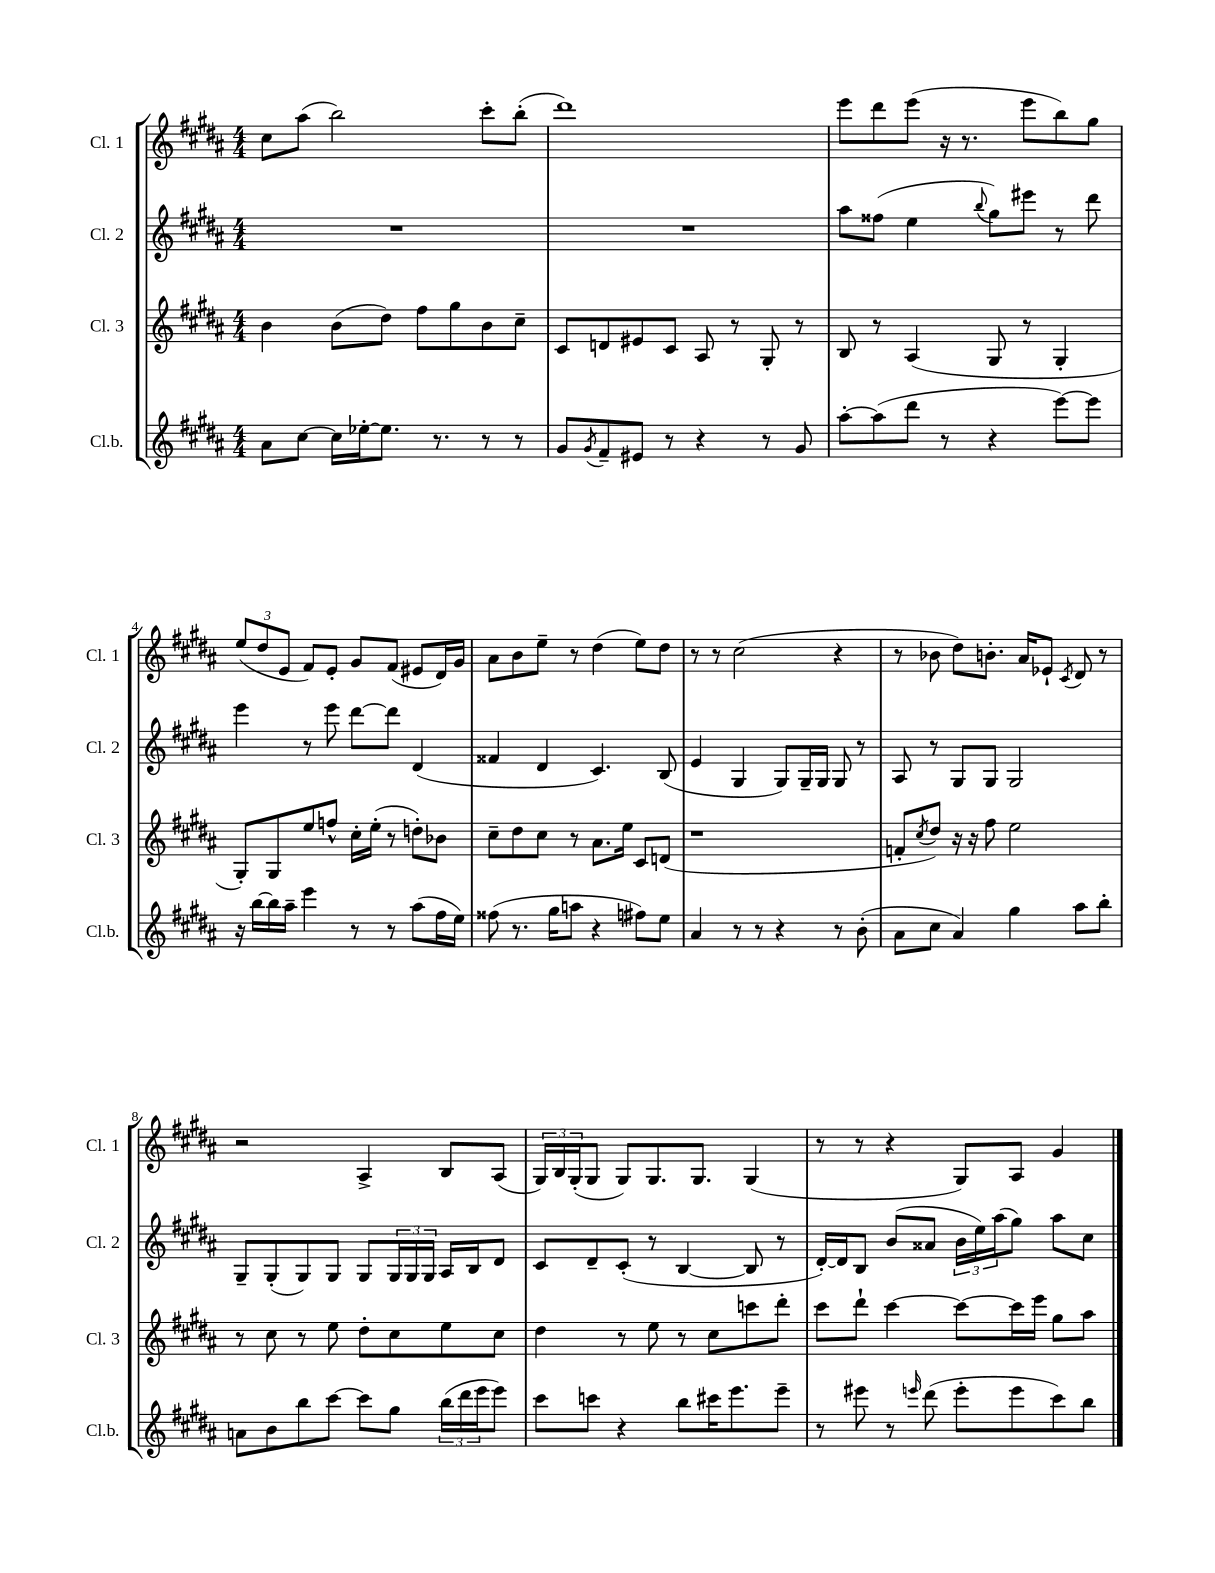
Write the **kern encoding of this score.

**kern	**kern	**kern	**kern
*part4	*part3	*part2	*part1
*staff4	*staff3	*staff2	*staff1
*I"Cl.b.	*I"Cl. 3	*I"Cl. 2	*I"Cl. 1
*I'Cl.b.	*I'Cl. 3	*I'Cl. 2	*I'Cl. 1
*clefG2	*clefG2	*clefG2	*clefG2
*k[f#c#g#d#a#]	*k[f#c#g#d#a#]	*k[f#c#g#d#a#]	*k[f#c#g#d#a#]
*M4/4	*M4/4	*M4/4	*M4/4
=1	=1	=1	=1
8a#\L	4b\	1r	8cc#\L
[8cc#\J	.	.	(8aa#\J
16cc#\LL]	(8b\L	.	2bb\)
[16ee-X'\J	.	.	.
8.ee-\J]	8dd#\J)	.	.
.	8ff#\L	.	.
8.r	.	.	.
.	8gg#\	.	.
8r	8b\	.	8ccc#'\L
8r	8cc#~\J	.	(8bb'\J
=2	=2	=2	=2
8g#/L	8c#/L	1r	1ddd#)
8qg#/	.	.	.
8f#~/	8dn/	.	.
8e#X/J	8e#X/	.	.
8r	8c#/J	.	.
4r	8A#/	.	.
.	8r	.	.
8r	8G#'/	.	.
8g#/	8r	.	.
=3	=3	=3	=3
[8aa#'\L	8B/	8aa#\L	8eee\L
(8aa#\]	8r	(8ff##X\J	8ddd#\
8ddd#\J	(4A#/	4ee\	(8eee\J
8r	.	.	16r
.	.	.	8.r
.	.	8qqbb/	.
4r	8G#/	8gg#\L)	.
.	8r	8eee#X\J	8eee\L
[8eee\L)	4G#'/	8r	8bb\)
8eee\J]	.	8ddd#\	8gg#\J
!!LO:LB:g=z
=4	=4	=4	=4
16r	8G#'/L)	4eee\	(12ee/L
[16bb\LL	.	.	.
.	.	.	12dd#/
16bb\]	8G#/	.	.
.	.	.	12e/J
16aa#~\JJ	.	.	.
4eee\	8ee/	8r	8f#/L)
.	8ffn^^/J	8eee\	8e'/J
8r	16cc#'\LL	[8ddd#\L	8g#/L
.	(16ee'\JJ	.	.
8r	8r	8ddd#\J]	(8f#/J
(8aa#\L	8ddn'\L)	(4d#/	8e#X/L
16ff#\L	8b-X\J	.	16d#/L)
16ee\JJ)	.	.	16g#/JJ
=5	=5	=5	=5
(8ff##X\	8cc#~\L	4f##X/	8a#\L
8.r	8dd#\	.	8b\
.	8cc#\J	4d#/	8ee~\J
16gg#\KL	.	.	.
8aan\J	8r	.	8r
4r	8.a#\L	4.c#/)	(4dd#\
.	16ee\Jk	.	.
8ff#X\L)	8c#/L	.	8ee\L)
8ee\J	(8dn/J	(8B/	8dd#\J
=6	=6	=6	=6
4a#/	1r	4e/	8r
.	.	.	8r
8r	.	4G#/	(2cc#\
8r	.	.	.
4r	.	8G#/L)	.
.	.	16G#~/L	.
.	.	16G#/JJ	.
8r	.	8G#/	4r
(8b'\	.	8r	.
=7	=7	=7	=7
8a#\L	8fn'/L	8A#/	8r
.	8qcc#/	.	.
8cc#\J	8dd#/J)	8r	8b-X\
4a#/)	16r	8G#/L	8dd#\L)
.	16r	.	.
.	8ff#\	8G#/J	8.bn'\J
4gg#\	2ee\	2G#/	.
.	.	.	16a#/KL
.	.	.	8e-X`/J
.	.	.	8qc#/
8aa#\L	.	.	8d#/
8bb'\J	.	.	8r
!!LO:LB:g=z
=8	=8	=8	=8
8an\L	8r	8G#~/L	2r
8b\	8cc#\	(8G#'/	.
8bb\	8r	8G#/)	.
[8ccc#\J	8ee\	8G#/J	.
8ccc#\L]	8dd#'\L	8G#/L	4A#^/
8gg#\J	8cc#\	24G#/L	.
.	.	24G#/	.
.	.	24G#/JJ	.
(24bb\LL	8ee\	16A#/LL	8B/L
24ddd#\	.	.	.
.	.	16B/J	.
24eee\J	.	.	.
8eee\J)	8cc#\J	8d#/J	(8A#/J
=9	=9	=9	=9
8ccc#\L	4dd#\	8c#/L	24G#/LL)
.	.	.	24B/
.	.	.	(24G#'/J
8cccn\J	.	8d#~/	8G#/J
4r	8r	(8c#'/J	8G#/L)
.	8ee\	8r	8.G#/
8bb\L	8r	[4B/	.
.	.	.	8.G#/J
16ccc#X\K	8cc#\L	.	.
8.eee\	.	.	.
.	8cccn\	8B/]	(4G#/
8eee~\J	8ddd#'\J	8r	.
=10	=10	=10	=10
8r	8ccc#\L	[16d#'/LL)	8r
.	.	16d#/J]	.
8eee#X\	8ddd#`\J	8B/J	8r
8r	[4ccc#\	(8b/L	4r
16qqeeen/	.	.	.
(8ddd#\	.	8a##X/J	.
8eee'\L	8ccc#\L_	24b\LL	8G#/L)
.	.	24ee\)	.
.	.	(24aa#\J	.
8eee\	16ccc#\L]	8gg#\J)	8A#/J
.	16eee\JJ	.	.
8ccc#\)	8gg#\L	8aa#\L	4g#/
8bb\J	8aa#\J	8cc#\J	.
==	==	==	==
*-	*-	*-	*-
